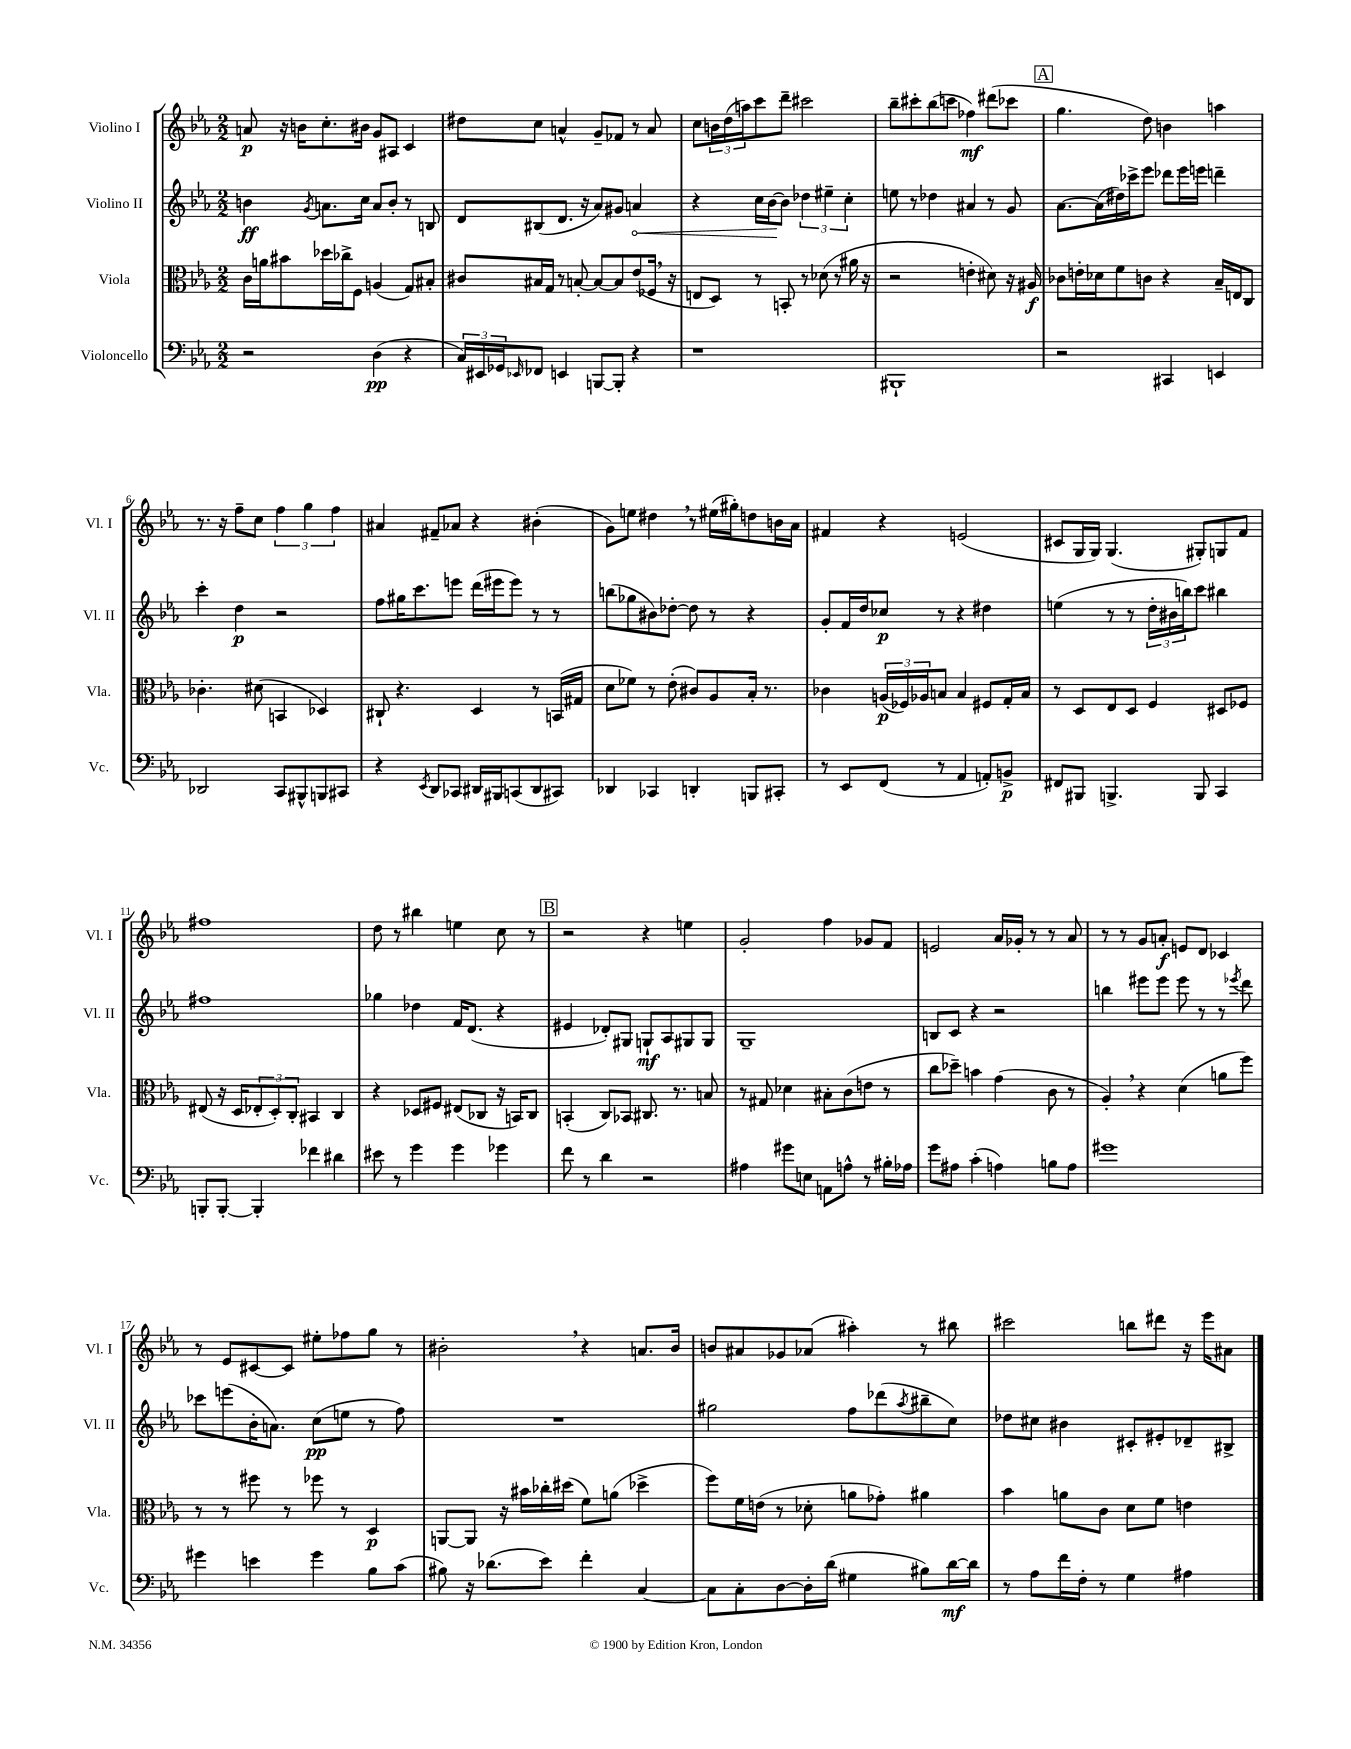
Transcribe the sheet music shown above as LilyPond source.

<<
\new StaffGroup <<
\new Staff = "s0" \with { instrumentName = "Violino I" shortInstrumentName = "Vl. I" } {
    \clef treble \key ees \major \numericTimeSignature \time 2/2
    a'8\p r16 b'16 c''8.-. bis'16 g'8 ais8 c'4 |
    dis''8 c''8 a'4-^ g'8-- fes'8 r8 a'8 |
    c''8 \tuplet 3/2 { b'16 d''16( a''16) } c'''8 d'''8-- cis'''2 |
    bes''8-- cis'''8-. bes''8( c'''8 fes''4\mf) dis'''8( ces'''8 |
    \mark \markup { \box "A" } g''4. d''8) b'4 a''4 |
    r8. r16 f''8-- c''8 \tuplet 3/2 { f''4 g''4 f''4 } |
    ais'4 fis'8-- aes'8 r4 bis'4-.( |
    g'8) e''8 dis''4 \breathe r8 eis''16( gis''16-.) d''8 b'16 aes'16 |
    fis'4 r4 e'2( |
    cis'8 g16 g16) g4.( gis8-.) g8 f'8 |
    fis''1 |
    d''8 r8 bis''4 e''4 c''8 r8 |
    \mark \markup { \box "B" } r2 r4 e''4 |
    g'2-. f''4 ges'8 f'8 |
    e'2 aes'16 ges'16-. r8 r8 aes'8 |
    r8 r8 g'8 a'8-.\f e'8 d'8 ces'4 |
    r8 ees'8 cis'8~ cis'8 eis''8-. fes''8 g''8 r8 |
    bis'2-. \breathe r4 a'8. bis'16 |
    b'8 ais'8 ges'8 aes'8( ais''4-.) r8 bis''8 |
    cis'''2 b''8 dis'''8 r16 ees'''16 ais'8 \bar "|." |
}
\new Staff = "s1" \with { instrumentName = "Violino II" shortInstrumentName = "Vl. II" } {
    \clef treble \key ees \major \numericTimeSignature \time 2/2
    b'4\ff \acciaccatura { g'8 } a'8. c''16 a'8 b'8-. r8 b8 |
    d'8 bis8( d'8. r16 aes'8) gis'8 \once \override Hairpin.circled-tip = ##t a'4\< |
    r4 c''16 bes'16~\! bes'8 \tuplet 3/2 { des''4 eis''4-- c''4-. } |
    e''8 r8 des''4 ais'4 r8 g'8 |
    \mark \markup { \box "A" } aes'8.~ aes'16( dis''16) ces'''16-> ees'''8 des'''8 ees'''16 e'''16 d'''4-- |
    c'''4-. d''4\p r2 |
    f''8 gis''16 c'''8. e'''8 d'''16( eis'''16 eis'''8) r8 r8 |
    b''8( ges''8 bis'8) des''8~-. des''8 r8 r4 |
    g'8-. f'16 d''16 ces''8\p r8 r4 dis''4 |
    e''4( r8 r8 \tuplet 3/2 { d''16-. bis'16 b''16) } c'''8 bis''4 |
    fis''1 |
    ges''4 des''4 f'16 d'8.( r4 |
    \mark \markup { \box "B" } eis'4 des'8-.) gis8 g8-!\mf aes8 gis8 gis8 |
    g1-- |
    b8 c'8 r4 r2 |
    b''4 eis'''8 eis'''8 eis'''8 r8 r8 \acciaccatura { ees'''8 } d'''8 |
    ces'''8 e'''8( bes'16-. a'8.) c''8\pp( e''8 r8 f''8) |
    R1 |
    gis''2 f''8 des'''8( \acciaccatura { aes''8 } bis''8-- c''8) |
    des''8 cis''8 bis'4 cis'8-. eis'8-. des'8-- bis8-> \bar "|." |
}
\new Staff = "s2" \with { instrumentName = "Viola" shortInstrumentName = "Vla." } {
    \clef alto \key ees \major \numericTimeSignature \time 2/2
    c'16 a'16 bis'8 des''16 ces''16-> f8 a4( g8) bis8-. |
    cis'8 bis16 g16 r8 b8~-. b8~ b8 ees'8( fes16 \breathe r16 |
    e8 d8) r8 b,8-. r8 des'8( r8 ais'16 r16 |
    r2 e'4-. dis'8) r16 ais16\f |
    \mark \markup { \box "A" } ces'8 e'16-. des'16 f'8 c'8 r4 bes16-- e16 c8 |
    ces'4.-. dis'8( b,4 des4) |
    cis8-! r4. d4 r8 b,16( gis16 |
    d'8 fes'8) r8 ees'8-.( cis'8) aes8 bes16-. r8. |
    ces'4 \tuplet 3/2 { a16\p( fes16) aes16 } b8 b4 fis8 g16-. b16 |
    r8 d8 ees8 d8 f4 dis8 fes8 |
    eis8( r16 d16 \tuplet 3/2 { ees8-. d8-.) c8-. } bis,4 c4 |
    r4 des8 fis8 eis8( ces8 r16 b,16) ces8 |
    \mark \markup { \box "B" } b,4-.( c8) bes,8 cis8. r8. b8 |
    r8 gis8 des'4 bis8-. c'8( e'8 r8 |
    c''8 des''8--) b'4 g'4( c'8 r8 |
    aes4-.) \breathe r4 d'4( a'8 f''8) |
    r8 r8 fis''8 r8 fes''8 r8 d4\p |
    a,8~ a,8 r16 bis'16 ces''16-. dis''16( f'8) a'8( des''4-> |
    f''8) f'16 e'16( r8 des'8-. a'8 ges'8-.) ais'4 |
    bes'4 a'8 c'8 d'8 f'8 e'4 \bar "|." |
}
\new Staff = "s3" \with { instrumentName = "Violoncello" shortInstrumentName = "Vc." } {
    \clef bass \key ees \major \numericTimeSignature \time 2/2
    r2 d4\pp( r4 |
    \tuplet 3/2 { c16) eis,16 ges,16 } \grace { ees,16 } fes,8 e,4 b,,8~ b,,8-. r4 |
    r1 |
    bis,,1-! |
    \mark \markup { \box "A" } r2 cis,4 e,4 |
    des,2 c,8 bis,,8-^ b,,8 cis,8 |
    r4 \acciaccatura { ees,8 } d,8 ces,8 dis,16 bis,,16 c,8( dis,8 cis,8) |
    des,4 ces,4 d,4-. b,,8 cis,8-. |
    r8 ees,8 f,8( r8 aes,4 a,8-.) b,8->\p |
    fis,8 bis,,8 b,,4.-> b,,8 c,4 |
    b,,8-. b,,8~-. b,,4-. fes'4 dis'4 |
    eis'8 r8 g'4 g'4 ges'4 |
    \mark \markup { \box "B" } f'8 r8 d'4 r2 |
    ais4 gis'8 e8 a,8 a8-^ r8 bis16-. aes16 |
    g'8 ais8 c'4-.( a4) b8 a8 |
    gis'1 |
    gis'4 e'4 gis'4 bes8 c'8( |
    bis8) r16 des'8.( ees'8) f'4-. c4~ |
    c8 c8-. d8~ d16-. d'16( gis4 bis8) d'16~\mf d'16 |
    r8 aes8 f'16 f16-. r8 g4 ais4 \bar "|." |
}
>>
>>
